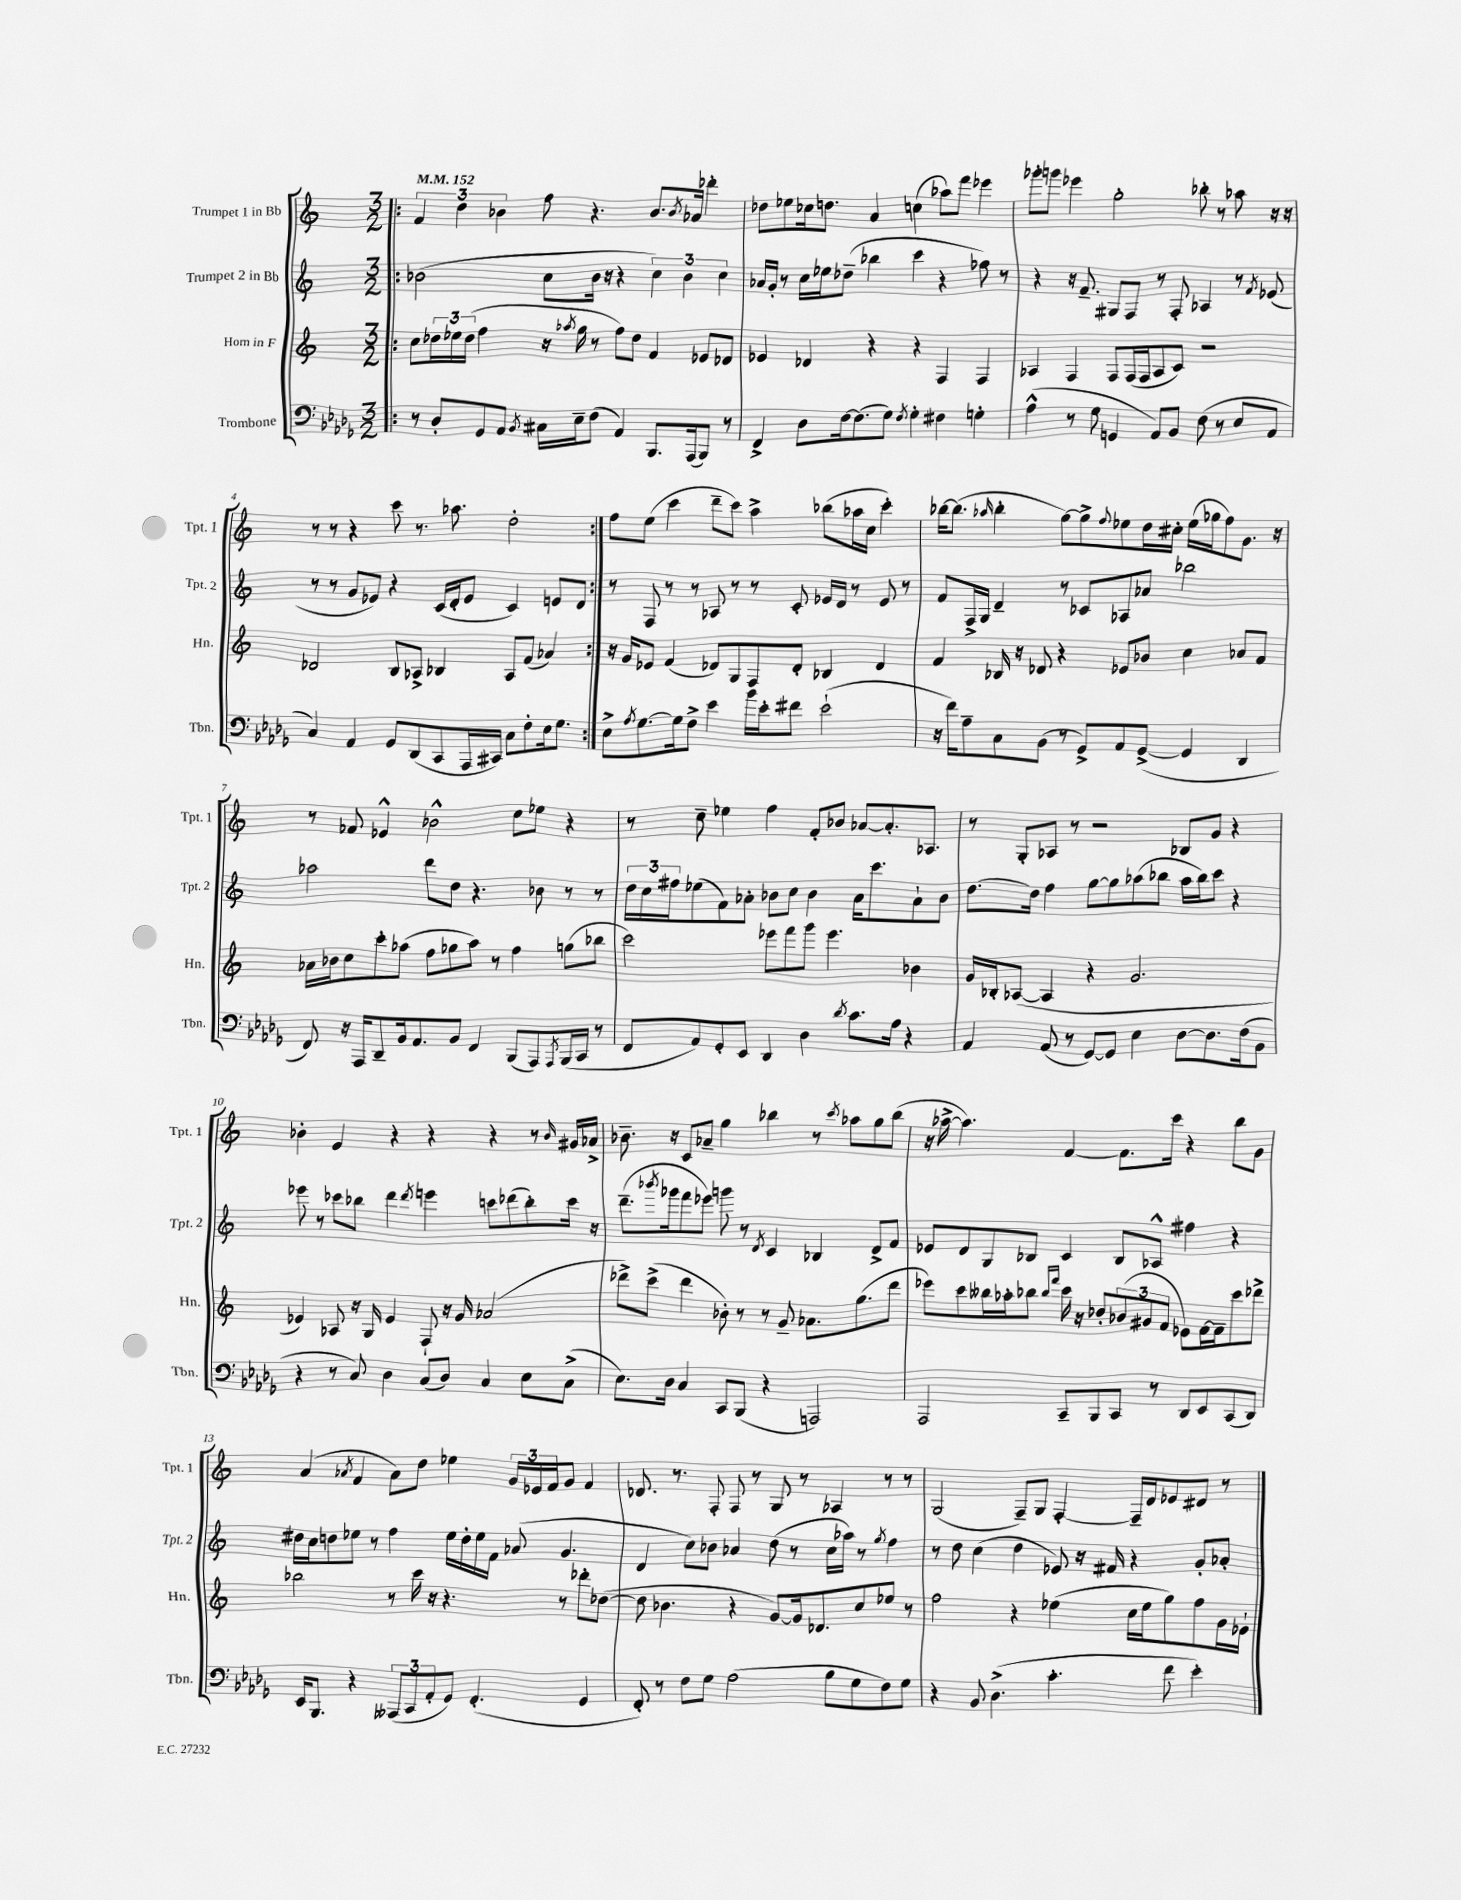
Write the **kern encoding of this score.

**kern	**kern	**kern	**kern
*staff4	*staff3	*staff2	*staff1
*clefF4	*clefG2	*clefG2	*clefG2
*k[b-e-a-d-g-]	*k[]	*k[]	*k[]
*M3/2	*M3/2	*M3/2	*M3/2
*MM152	*MM152	*MM152	*MM152
=!|:	=!|:	=!|:	=!|:
8r	8cc	(2b-	6f
8D-'	24dd-	.	.
.	24ee-	.	6dd
.	(24dd-	.	.
8GG-	4ff	.	.
.	.	.	6b-
8AA-	.	.	.
8qBB-	.	.	.
16C#	16r	8cc	8ff
.	8qaa-	.	.
16E-~	16gg	.	.
(8F	8r	16b-	4.r
.	.	16r	.
4AA-)	8ff)	4r	.
.	8dd-	.	.
8.BBB-	4f	6cc)	8.b-
.	.	6b-	.
.	.	.	8qb-
(16AAA-	.	.	16a-
8BBB-)	8e-	.	4ddd-'
.	.	6cc	.
8r	8d-	.	.
=	=	=	=
4FF^	4e-	16a-	8dd-
.	.	16g'	.
.	.	8r	8ee-
8D-	4d-	16cc	16cc-
.	.	16ee-	8.dd
[16F	.	(8dd-~	.
(8.F]	.	.	.
.	4r	4bb-	4a
8G-)	.	.	.
8qF	.	.	.
4G-'	4r	4ccc	(4cc
4F#	4F	4r	8aa-)
.	.	.	8fff
4G'	4F	8ff-)	4eee-
.	.	8r	.
=	=	=	=
(4A-^^	4A-	4r	8ggg-'
.	.	.	8ggg
8r	4F	16r	4eee-
.	.	8.f~	.
8G-	.	.	.
4GG	8F	8G#	2gg'
.	(16F	8F	.
.	16F	.	.
8AA-)	8A-	8r	.
8BB-	8c)	8F'	.
(8F	2r	4A-	8bb-'
8r	.	.	8r
8E-	.	8r	8aa-
.	.	8qf	.
8AA-	.	(8e-	16r
.	.	.	16r
=	=	=	=
4C)	2d-	8r	8r
.	.	8r	8r
4AA-	.	8g	4r
.	.	8e-)	.
8GG-	8B	4r	8ccc
(8DD-	8A-^	.	8.r
8CC	4B-	(16c	.
.	.	16d'	8.aa-
16AAA-	.	8e-	.
16CC#)	.	.	.
8C	8A-	4c)	2dd'
8F'	(8f	.	.
16E-	4a-)	8e	.
8.G-	.	.	.
.	.	8d	.
=:|!	=:|!	=:|!	=:|!
8E-^	16r	8r	8ff
.	16g	.	.
8qA-	.	.	.
[8.G-	8e-	8F	(8ee
.	(4f	8r	4ccc
16G-]	.	.	.
8F^	.	8r	.
4e-	8d-)	8A-	8ddd~
.	8G	8r	8ccc)
16b-	8F	8r	4aa^
16e-'	.	.	.
8f#	8d-'	8c'	.
(2e-`	4B-	16e-	(8bb-
.	.	16d	.
.	.	8r	16aa-
.	.	.	16cc
.	4d-	8e-	4ccc')
.	.	8r	.
=	=	=	=
16r	4f	8f	[16bb-
16f)	.	.	(8.bb-]
8A-~	.	16F^	.
.	.	16G	.
.	.	.	16qqaa-
8C	16B-	4d~	4bb-'
.	16r	.	.
(8BB-	8d-	.	.
8r	4r	8r	[8gg)
8GG-^)	.	8c-	8gg^]
.	.	.	8qqff
8AA-	8e-	8A-	8ee-
([8GG-^	8b-	8a-	16dd
.	.	.	16cc#'
4GG-]	4cc	2bb-	(16ee-
.	.	.	16gg-
.	.	.	8ff)
4DD-	8a-	.	8.g
.	8f	.	.
.	.	.	16r
=	=	=	=
8FF)	16a-	2aa-	8r
.	16b-	.	.
16r	8cc	.	8f-
16AAA-	.	.	.
8DD-~	8ccc'	.	4e-^^
16BB-	(8aa-	.	.
8.AA-	.	.	.
.	8ff	8ddd	2b-^^
8BB-	8gg-	8dd	.
4FF	8aa-)	4.r	.
.	8r	.	.
(8BBB-	4ff	.	8cc
8AAA-)	.	8b-	8ee-
8qAAA-	.	.	.
(16BBB-	(8gg	8r	4r
16CC	.	.	.
8r	8bb-	8r	.
=	=	=	=
8FF	2ccc)	24dd	8r
.	.	24cc	.
.	.	24ff#	.
8AA-)	.	(8ee-	8cc~
8GG-'	.	8f)	4ee-
8EE-	.	8a-'	.
4DD-	8eee-	8b-	4ff
.	8fff	8cc	.
4D-	8ggg	4b-	8f'
.	4.eee-	.	8b-
8qd-	.	.	.
8.c	.	16a-	[8a-
.	.	8.ccc	.
.	.	.	8.a-']
16A-	.	.	.
4r	4b-	8a-`	.
.	.	.	8.A-
.	.	8b-	.
=	=	=	=
4AA-	16g	[8.dd	8r
.	16B-'	.	.
.	([8A-	.	8G'
.	.	16dd]	.
(8AA-	4A-]	4ff	8A-
8r	.	.	8r
[8GG-)	4r	[8gg	2r
8GG-]	.	8gg]	.
4E-	2.g	(8aa-	.
.	.	8bb-	.
[8D-	.	16aa-	8B-
.	.	16bb-)	.
8.D-]	.	8ccc	8g
.	.	4r	4r
(16F	.	.	.
8BB-	.	.	.
=	=	=	=
4r	4e-)	8eee-	4b-'
.	.	8r	.
8r	8A-	8ccc-	4e
8C)	16r	8bb-	.
.	16G	.	.
4D-	4e-	4ddd	4r
.	.	8qddd	.
(8C	8F`	4eee	4r
8D-)	16r	.	.
.	16g	.	.
4C	(2a-	8ccc	4r
.	.	(8ddd-	.
8E-	.	8bb-')	8r
.	.	.	16qqb-
(8C^	.	16ccc	16g#
.	.	16r	16a-^
=	=	=	=
8.E-)	8ddd-^)	(8.ddd~	8.b-~
.	(8ccc^	.	.
.	.	8qbbb-	.
16D-	.	16ggg-	16r
4C	4ddd-	8fff	8c
.	.	8eee-)	8a-~
8CC	8b-')	8ggg	4gg
(8BBB-	8r	8r	.
.	.	8qd	.
4r	8r	4c	4bb-
.	8g~	.	.
2AAA)	8.a-	4B-	8r
.	.	.	8qccc
.	.	.	8aa-
.	(8.gg	.	.
.	.	8d^	8gg
.	8ddd-	8f	(8bb-
=	=	=	=
2AAA-	8eee-)	8e-	16r
.	.	.	[16aa-^
.	8ccc	8d	4.aa-])
.	16bb--	8G	.
.	16aa-'	.	.
.	8bb-	8B-	.
.	16qqbb-	.	.
.	16qqfff	.	.
8CC~	16ccc	4c	[4f
.	16r	.	.
8BBB-	8dd-'	.	.
8CC	(12b-	8B-	8.f]
.	12g#	.	.
8r	.	8A-^^	.
.	12f	.	.
.	.	.	16ccc
8DD-	8e-)	4ff#	4r
8EE-	[16f	.	.
.	16f~]	.	.
(8CC	8ccc	4r	8bb
8DD-)	8ddd-^	.	8g
=	=	=	=
16EE-	2bb-	16dd#	(4a
8.BBB-	.	16cc	.
.	.	8dd	.
.	.	.	8qa-
4r	.	8ee-	4f
.	.	8r	.
(12AAA--	8r	4ff	8a-)
12CC	.	.	.
.	16ccc	.	8dd
12AA-'	.	.	.
.	16r	.	.
8GG-)	4.r	16ee-	4ee-
.	.	16dd'	.
(4.FF'	.	16ee-	.
.	.	16f	.
.	.	(8a-	24g
.	.	.	24e-
.	.	.	24f
.	8r	4.g	8g
4GG-	8ddd-'	.	4f
.	([8dd-	.	.
=	=	=	=
8FF')	8dd-]	4d	8.d-
8r	4.b-	.	.
.	.	.	8.r
8F	.	8cc)	.
8G-	.	8b-	8F'
(2A-	4r	4a-	8F
.	.	.	8r
.	[8g)	(8dd	8G
.	16g]	8r	8r
.	8.d-	.	.
8B-	.	16cc	4A-
.	.	16aa-)	.
8G-	8cc	8r	.
.	.	8qgg	.
8F)	8ee-	4ff	8r
8G-	8r	.	8r
=	=	=	=
4r	2ff	8r	(2G
.	.	8dd	.
8BB-	.	(4cc	.
(4.D-^	.	.	.
.	4r	4dd	8F~)
.	.	.	8G
4.c'	(4ee-	8e-)	[4F'
.	.	16r	.
.	.	16f#	.
.	16cc	4r	16F~]
.	16ee-	.	16d
8f	8gg)	.	8e-
4e-')	8ff	8g'	8d#
.	16g	8a-'	8r
.	16e-`	.	.
==	==	==	==
*-	*-	*-	*-
